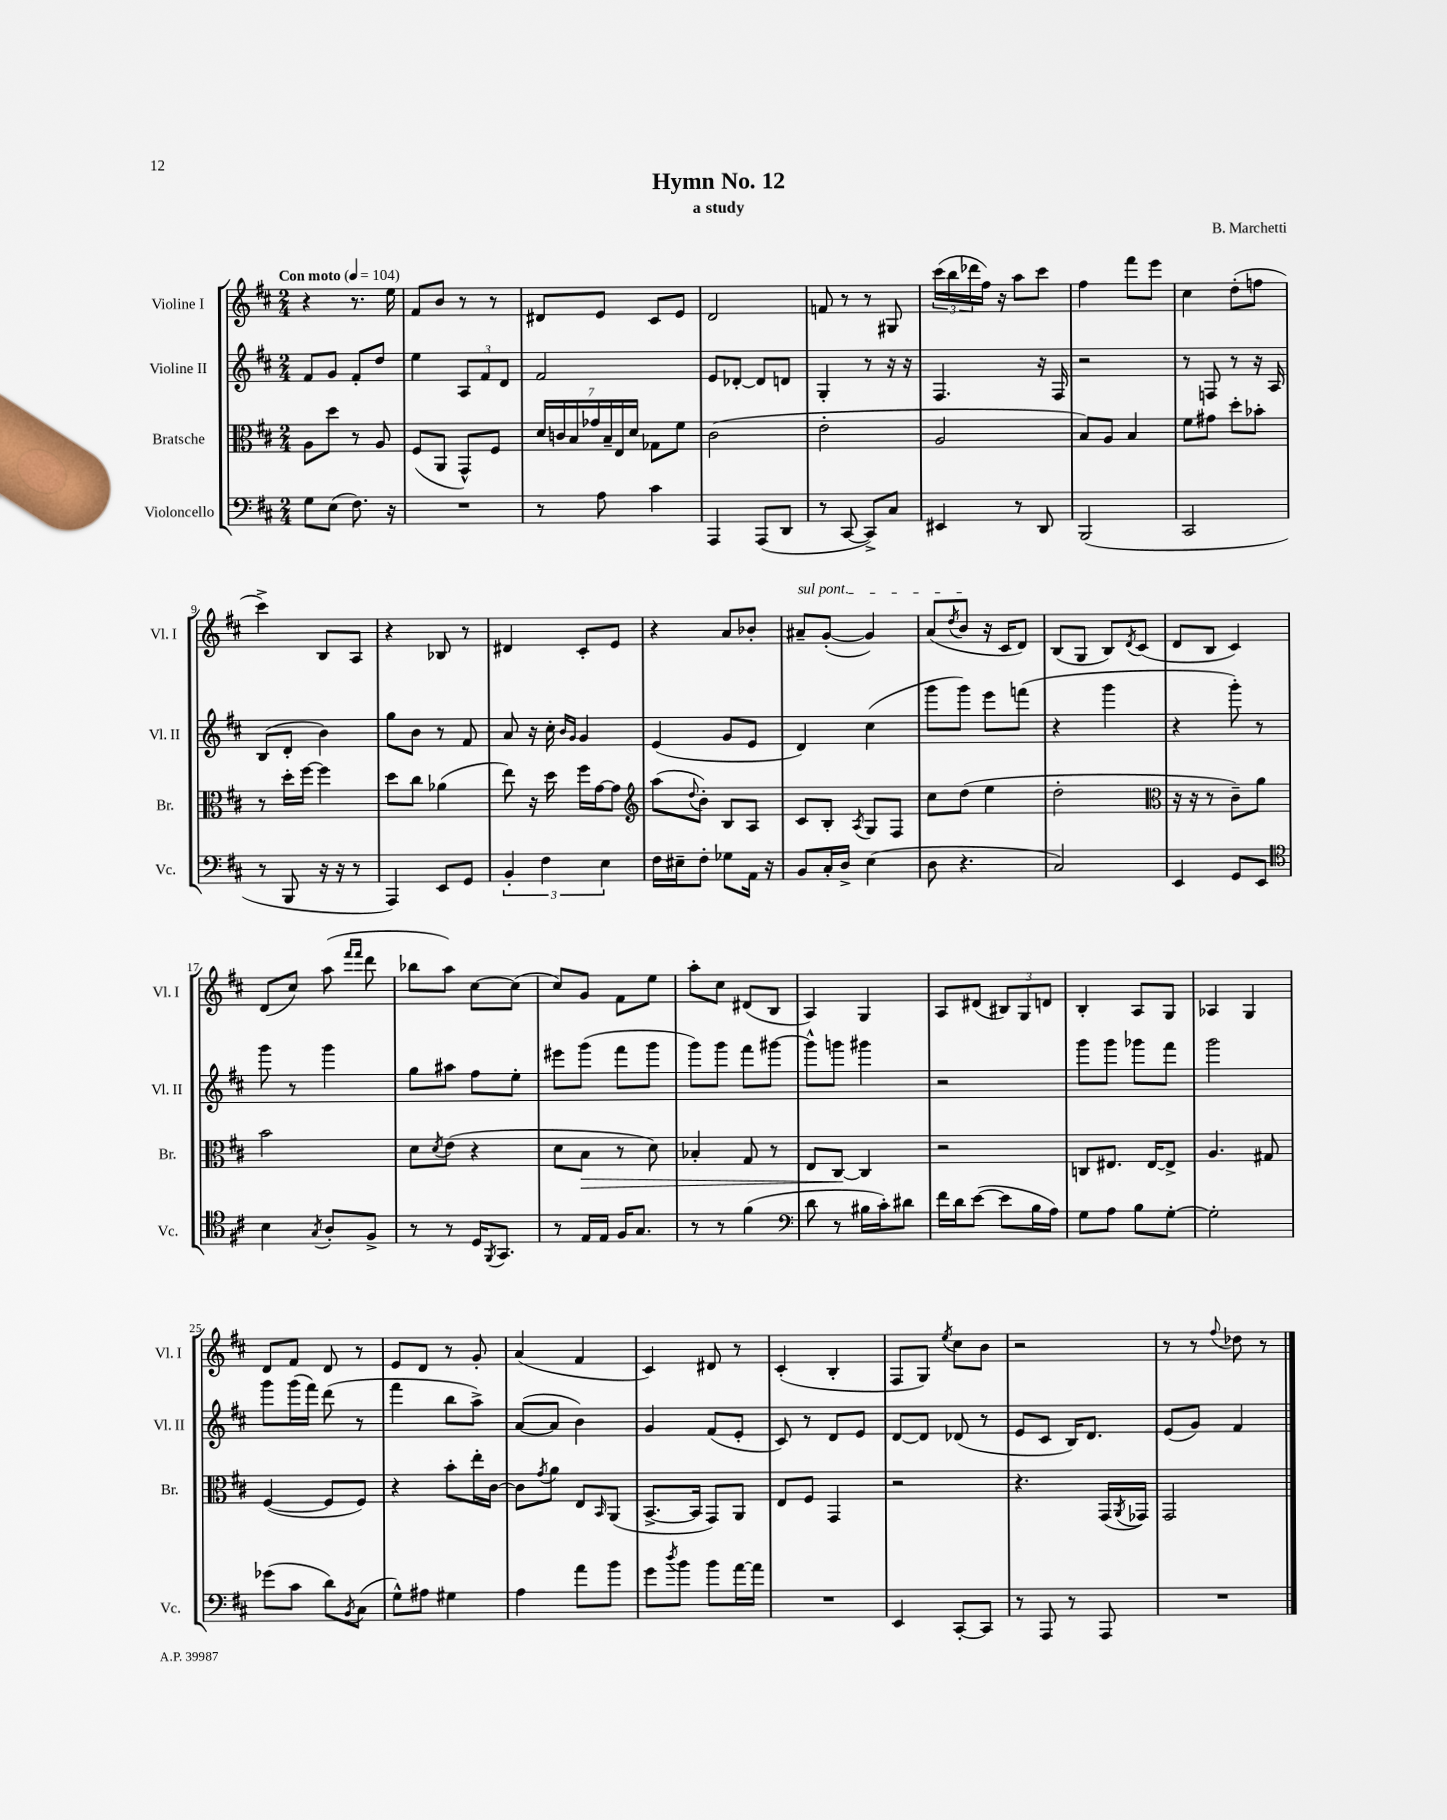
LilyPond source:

\header { title = "Hymn No. 12" composer = "B. Marchetti" subtitle = "a study" }
<<
\new StaffGroup <<
\new Staff = "s0" \with { instrumentName = "Violine I" shortInstrumentName = "Vl. I" } {
    \clef treble \key d \major \numericTimeSignature \time 2/4 \tempo "Con moto" 4 = 104
    r4 r8. e''16 |
    fis'8 b'8 r8 r8 |
    dis'8 e'8 cis'8 e'8 |
    d'2 |
    f'8 r8 r8 gis8 |
    \tuplet 3/2 { cis'''16( b''16 des'''16 } fis''16) r16 a''8 cis'''8 |
    fis''4 fis'''8 e'''8 |
    cis''4 d''8-.( f''8 |
    cis'''4->) b8 a8 |
    r4 bes8 r8 |
    dis'4 cis'8-. e'8 |
    r4 a'8 bes'8-. |
    \once \override TextSpanner.bound-details.left.text = \markup { \italic "sul pont." } ais'8--\startTextSpan g'8~-.( g'4) |
    a'8( \acciaccatura { d''8 } b'8\stopTextSpan r16 cis'16 d'8) |
    b8( g8 b8) \acciaccatura { d'8 } cis'8( |
    d'8 b8 cis'4) |
    d'8( cis''8) a''8( \grace { fis'''16 fis'''16 } d'''8 |
    bes''8 a''8) cis''8~ cis''8( |
    cis''8) g'8 fis'8 e''8 |
    a''8-. cis''8 dis'8( b8 |
    a4) g4 |
    a8 dis'8( \tuplet 3/2 { bis8) g8 d'8 } |
    b4-. a8 g8 |
    aes4 g4 |
    d'8 fis'8 d'8 r8 |
    e'8 d'8 r8 g'8-. |
    a'4( fis'4 |
    cis'4) dis'8 r8 |
    cis'4-.( b4-. |
    fis8 g8) \acciaccatura { e''8 } cis''8 b'8 |
    r2 |
    r8 r8 \appoggiatura { fis''8 } des''8 r8 \bar "|." |
}
\new Staff = "s1" \with { instrumentName = "Violine II" shortInstrumentName = "Vl. II" } {
    \clef treble \key d \major \numericTimeSignature \time 2/4
    fis'8 g'8 fis'8-. d''8 |
    e''4 \tuplet 3/2 { a8 fis'8 d'8 } |
    fis'2 |
    e'8 des'8~-. des'8 d'8 |
    g4-. r8 r16 r16 |
    fis4. r16 fis16 |
    r2 |
    r8 f8 r8 r16 a16 |
    b8( d'8-. b'4) |
    g''8 b'8 r8 fis'8 |
    a'8 r16 cis''16-. \grace { b'16 g'16 } g'4 |
    e'4( g'8 e'8 |
    d'4) cis''4( |
    g'''8 g'''8) e'''8 f'''8( |
    r4 g'''4 |
    r4 g'''8-.) r8 |
    g'''8 r8 g'''4 |
    g''8 ais''8 fis''8 e''8-. |
    eis'''8 g'''8( fis'''8 g'''8 |
    g'''8) g'''8 fis'''8 gis'''8~ |
    gis'''8-^ g'''8 gis'''4 |
    r2 |
    g'''8 g'''8 ges'''8 fis'''8 |
    g'''2 |
    g'''8 g'''16( fis'''16) d'''8( r8 |
    fis'''4 b''8 a''8->) |
    a'8~( a'8 b'4) |
    g'4 fis'8( e'8-. |
    cis'8) r8 d'8 e'8 |
    d'8~ d'8 des'8( r8 |
    e'8 cis'8 b16) d'8. |
    e'8( g'8) fis'4 \bar "|." |
}
\new Staff = "s2" \with { instrumentName = "Bratsche" shortInstrumentName = "Br." } {
    \clef alto \key d \major \numericTimeSignature \time 2/4
    a8 d''8 r8 a8 |
    fis8( a,8 g,8-^) fis8 |
    \tuplet 7/4 { d'16 c'16 b16 ges'16 b16-- e16 d'16 } ges8 fis'8 |
    cis'2( |
    e'2-. |
    a2 |
    b8) a8 b4 |
    fis'8 gis'8 d''8-. bes'8-. |
    r8 d''16-. fis''16~ fis''4 |
    d''8 cis''8 aes'4( |
    e''8) r16 d''16 fis''16 g'16~ g'8 |
    \clef treble a''8( \appoggiatura { d''8 } b'8-.) b8 a8 |
    cis'8 b8-. \acciaccatura { a8 } g8 fis8 |
    cis''8 d''8( e''4 |
    d''2-. |
    \clef alto r16 r16 r8 cis'8--) a'8 |
    b'2 |
    d'8 \acciaccatura { d'8 } e'8( r4 |
    d'8 b8\> r8 d'8) |
    bes4-. g8 r8 |
    e8 cis8~\! cis4 |
    r2 |
    c8 eis8. eis16~ eis8-> |
    a4. gis8 |
    fis4~( fis8 fis8) |
    r4 b'8-. e''16-. cis'16~ |
    cis'8 \acciaccatura { g'8 } a'8 e8 \grace { b,16 } a,8( |
    b,8.~-> b,16 g,8) a,8 |
    e8 fis8 g,4 |
    r2 |
    r4. g,16( \acciaccatura { a,8 } ges,16) |
    g,2 \bar "|." |
}
\new Staff = "s3" \with { instrumentName = "Violoncello" shortInstrumentName = "Vc." } {
    \clef bass \key d \major \numericTimeSignature \time 2/4
    g8 e8( fis8.) r16 |
    R2 |
    r8 a8 cis'4 |
    a,,4 a,,8( d,8 |
    r8 cis,8~ cis,8->) cis8 |
    eis,4 r8 d,8 |
    b,,2( |
    cis,2 |
    r8 b,,8 r16 r16 r8 |
    a,,4) e,8 g,8 |
    \tuplet 3/2 { b,4-. fis4 e4 } |
    fis16 eis16-- fis8-. ges8 a,16 r16 |
    b,8 cis16-. d16-> e4( |
    d8 r4. |
    cis2) |
    e,4 g,8 e,8 |
    \clef tenor b4 \acciaccatura { g8 } a8-. fis8-> |
    r8 r8 d16 \acciaccatura { fis,8 } g,8. |
    r8 e16 e16 fis16 g8. |
    r8 r8 fis'4( |
    \clef bass d'8 r8 bis16 cis'16-.) dis'8 |
    fis'16 d'16 e'8~( e'8 b16 a16) |
    g8 a8 b8 g8~-. |
    g2-. |
    ges'8( cis'8 d'8) \acciaccatura { b,8 } cis8( |
    g8-^) ais8 gis4 |
    a4 a'8 b'8 |
    g'8 \acciaccatura { d''8 } b'8 b'8 a'16~ a'16 |
    R2 |
    e,4 cis,8~-. cis,8 |
    r8 a,,8 r8 a,,8 |
    R2 \bar "|." |
}
>>
>>
